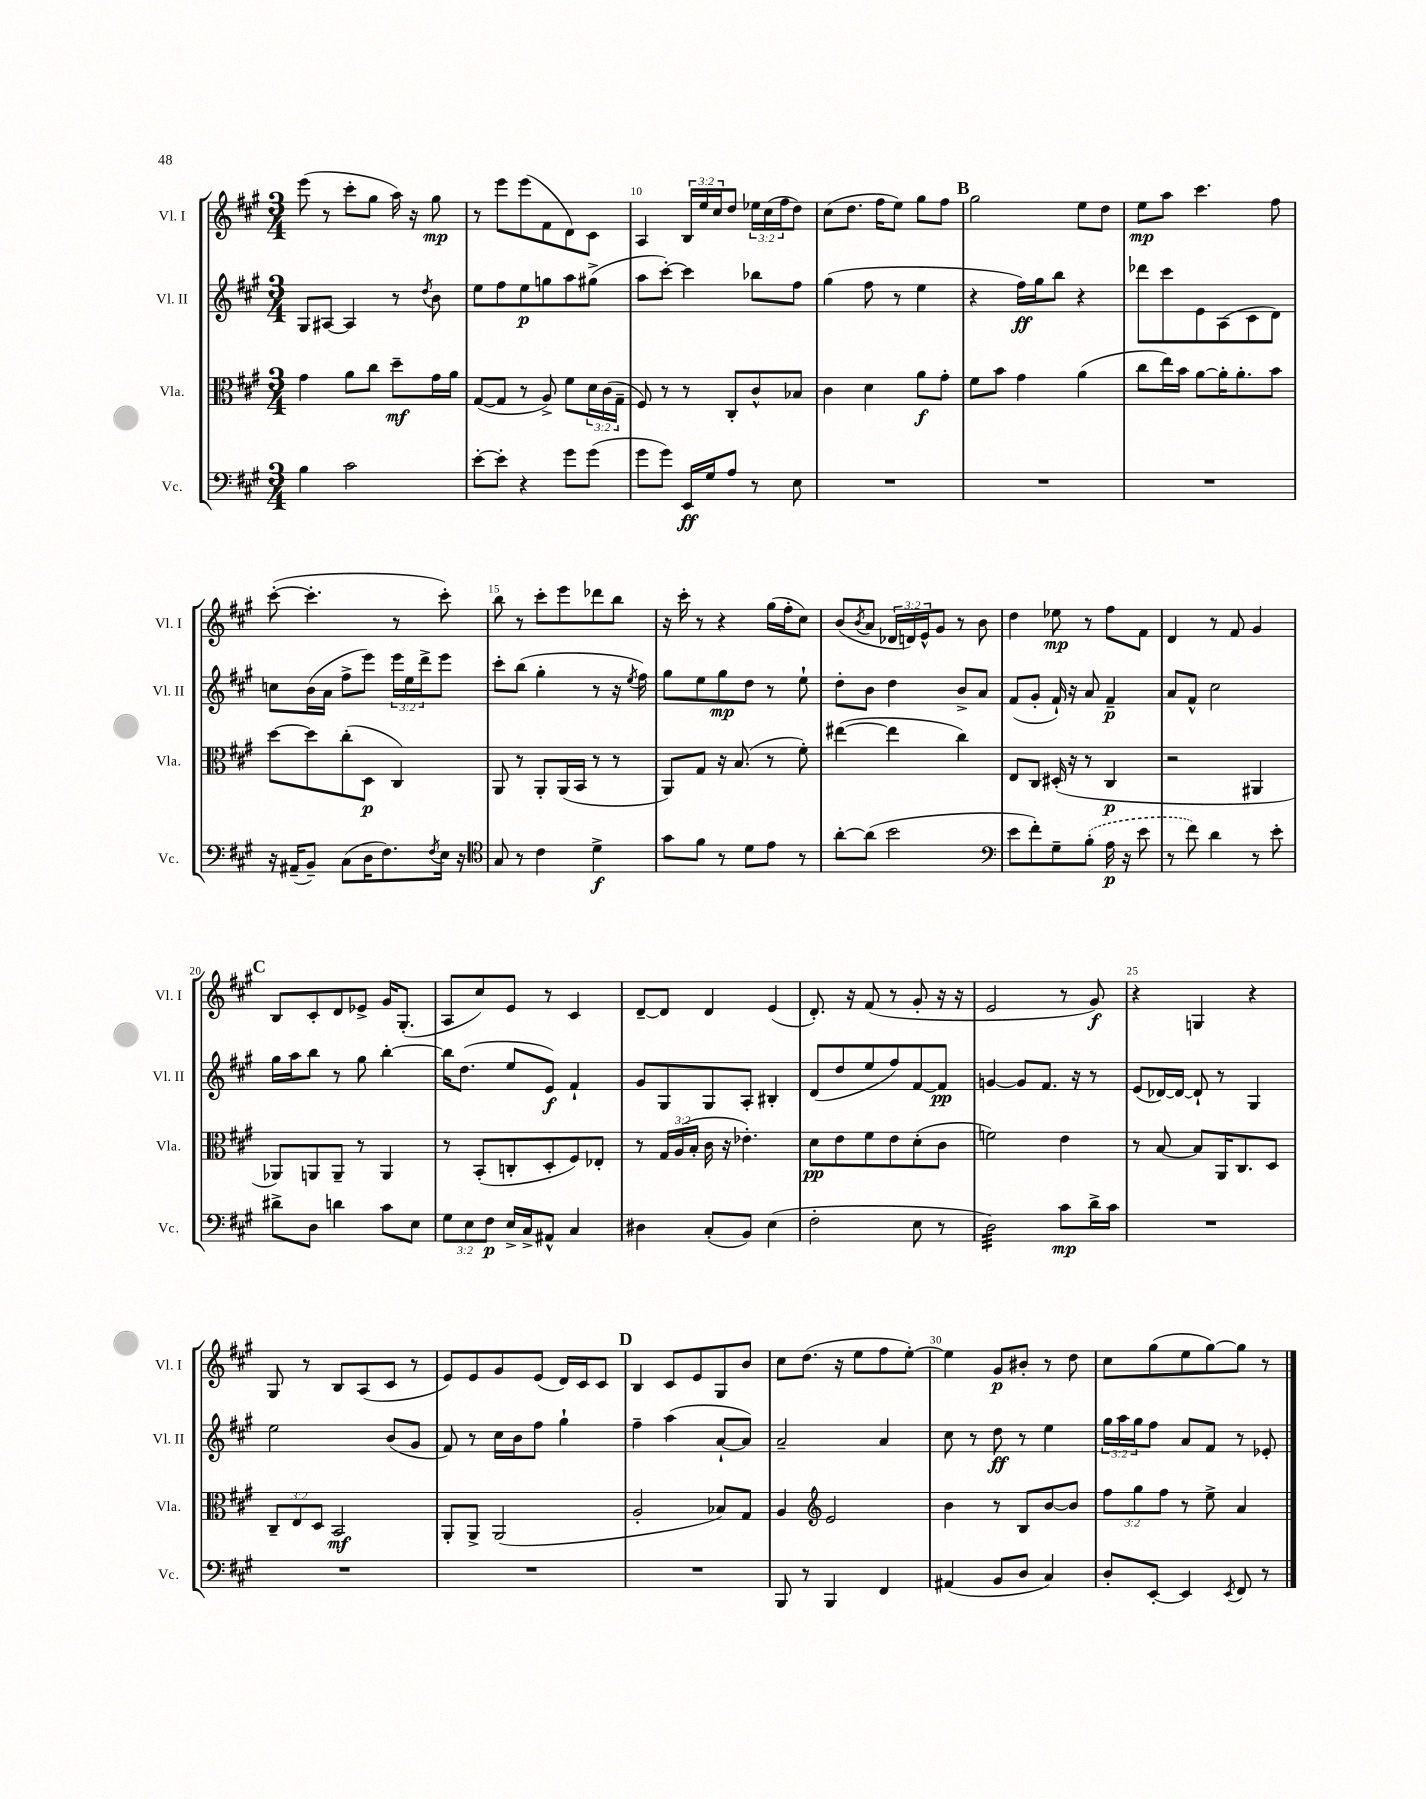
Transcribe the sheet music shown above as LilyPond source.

<<
\new StaffGroup <<
\new Staff = "s0" \with { instrumentName = "Vl. I" shortInstrumentName = "Vl. I" } {
    \clef treble \key a \major \numericTimeSignature \time 3/4 \override Staff.TupletNumber.text = #tuplet-number::calc-fraction-text
    e'''8( r8 cis'''8-. gis''8 a''16) r16 gis''8\mp |
    r8 e'''8 e'''8( fis'8 d'8) cis'8 |
    a4 \tuplet 3/2 { b16 e''16 cis''16 } d''8 \tuplet 3/2 { ees''16 cis''16( fis''16 } d''8) |
    cis''8( d''8. fis''16 e''8) gis''8 fis''8 |
    \mark \markup { \bold "B" } gis''2 e''8 d''8 |
    e''8\mp a''8 cis'''4. fis''8 |
    cis'''8~-.( cis'''4.-. r8 cis'''8-.) |
    b''8 r8 cis'''8-. e'''8 des'''8 b''8 |
    r16 cis'''16-. r8 r4 gis''16( fis''16-. cis''8) |
    b'8( \acciaccatura { b'8 } a'8 \tuplet 3/2 { des'16 d'16) e'16-^ } gis'8 r8 b'8 |
    d''4 ees''8\mp r8 fis''8 fis'8 |
    d'4 r8 fis'8 gis'4 |
    \mark \markup { \bold "C" } b8 cis'8-. d'8 ees'8-> gis'16 gis8.-.( |
    a8 cis''8) e'8 r8 cis'4 |
    d'8~-- d'8 d'4 e'4( |
    d'8.-.) r16 fis'8( r8 gis'8-. r16 r16 |
    e'2 r8 gis'8\f) |
    r4 g4 r4 |
    gis8 r8 b8 a8( cis'8 r8 |
    e'8) e'8 gis'8 e'8( d'16) cis'16 cis'8 |
    \mark \markup { \bold "D" } b4 cis'8 e'8 gis8 b'8 |
    cis''8 d''8.( r16 e''8 fis''8 e''8~-.) |
    e''4 gis'8\p bis'8-. r8 d''8 |
    cis''8 gis''8( e''8 gis''8~) gis''8 r8 \bar "|." |
}
\new Staff = "s1" \with { instrumentName = "Vl. II" shortInstrumentName = "Vl. II" } {
    \clef treble \key a \major \numericTimeSignature \time 3/4 \override Staff.TupletNumber.text = #tuplet-number::calc-fraction-text
    gis8 ais8~ ais4 r8 \acciaccatura { d''8 } b'8 |
    e''8 fis''8 e''8\p g''8 a''8 gis''8->( |
    a''8 cis'''8~-.) cis'''4 bes''8 fis''8 |
    gis''4( fis''8 r8 e''4 |
    \mark \markup { \bold "B" } r4 fis''16\ff) gis''16 b''8 r4 |
    des'''8 cis'''8 e'8 a8( cis'8 d'8) |
    c''8 b'16( a'16 fis''8-> e'''8) \tuplet 3/2 { e'''16 e''16 d'''16-> } e'''8 |
    cis'''8-. b''8( gis''4-. r8 r16 \acciaccatura { e''8 } fis''16) |
    gis''8 e''8 gis''8\mp d''8 r8 e''8-! |
    d''8-. b'8 d''4 b'8-> a'8 |
    fis'8( gis'8-. fis'16-!) r16 a'8 fis'4--\p |
    a'8 fis'8-^ cis''2 |
    \mark \markup { \bold "C" } gis''16 a''16 b''8 r8 gis''8 b''4~-. |
    b''16 d''8.( e''8 e'8\f) fis'4-! |
    gis'8 gis8 gis8 a8-. bis4-. |
    d'8( d''8 e''8 fis''8) fis'8~ fis'8\pp |
    g'4~ g'8 fis'8. r16 r8 |
    e'8( des'16~) des'16~ des'8-! r8 gis4 |
    e''2 b'8( gis'8 |
    fis'8) r8 cis''16 b'16 fis''8 gis''4-! |
    \mark \markup { \bold "D" } fis''4-- a''4( a'8~-! a'8) |
    a'2-- a'4 |
    cis''8 r8 d''8\ff r8 e''4 |
    \tuplet 3/2 { gis''16 a''16 gis''16 } fis''8 a'8 fis'8 r8 ees'8-. \bar "|." |
}
\new Staff = "s2" \with { instrumentName = "Vla." shortInstrumentName = "Vla." } {
    \clef alto \key a \major \numericTimeSignature \time 3/4 \override Staff.TupletNumber.text = #tuplet-number::calc-fraction-text
    gis'4 a'8 cis''8 d''8--\mf gis'16 a'16 |
    gis8~( gis8 r8 a8->) fis'8 \tuplet 3/2 { d'16 cis'16( gis16-- } |
    fis8) r8 r8 cis8-. cis'8-^ bes8 |
    cis'4 d'4 a'8\f gis'8-. |
    \mark \markup { \bold "B" } fis'8 b'8 gis'4 a'4( |
    cis''8 e''16) b'16 a'8~ a'16-. a'8.-. b'8 |
    d''8~ d''8 cis''8-.( d8\p cis4) |
    a,8 r8 a,8-. a,16( b,16 r8 r8 |
    a,8) gis8 r16 b8.( r8 fis'8-.) |
    eis''4~( eis''4 cis''4) |
    e8 cis8 dis16-.( r16 r8 cis4\p |
    r2 ais,4 |
    \mark \markup { \bold "C" } aes,8) a,8 a,8-- r8 a,4 |
    r8 b,8-.( c8-. d8-. fis8) ees8-. |
    r8 \tuplet 3/2 { gis16 a16( b16-. } cis'16 r16 ees'4.-.) |
    d'8\pp e'8 fis'8 e'8 d'8-.( cis'8 |
    f'2) e'4 |
    r8 b8~ b8 a,16 cis8. d8 |
    \tuplet 3/2 { cis8-- e8 d8 } b,2\mf |
    a,8-. a,8-> a,2( |
    \mark \markup { \bold "D" } a2-. bes8) gis8 |
    a4 \clef treble e'2 |
    b'4 r8 b8 b'8~ b'8 |
    \tuplet 3/2 { fis''8 gis''8 fis''8 } r8 e''8-> a'4 \bar "|." |
}
\new Staff = "s3" \with { instrumentName = "Vc." shortInstrumentName = "Vc." } {
    \clef bass \key a \major \numericTimeSignature \time 3/4 \override Staff.TupletNumber.text = #tuplet-number::calc-fraction-text
    b4 cis'2 |
    e'8~-. e'8-. r4 gis'8 gis'8( |
    gis'8 gis'8) e,16\ff gis16 a8 r8 e8 |
    R2. |
    \mark \markup { \bold "B" } R2. |
    R2. |
    r16 ais,16--( b,8--) cis8( d16 fis8.) \acciaccatura { fis8 } e16 r16 |
    \clef tenor gis8 r8 cis'4 d'4->\f |
    gis'8 fis'8 r8 d'8 e'8 r8 |
    a'8~-. a'8( b'2 |
    \clef bass e'8 fis'8-.) gis8-- \once \slurDashed b8-.( a16\p r16 e'8 |
    r8 fis'8) d'4 r8 e'8-. |
    \mark \markup { \bold "C" } dis'8-> d8 d'4 cis'8 e8 |
    \tuplet 3/2 { gis8 e8 fis8\p } e16-> cis16-> ais,8-^ cis4 |
    dis4 cis8-.( b,8) e4( |
    fis2-. e8 r8 |
    d2:32) cis'8\mp d'16-> cis'16 |
    R2. |
    R2. |
    R2. |
    \mark \markup { \bold "D" } R2. |
    b,,8 r8 b,,4 fis,4 |
    ais,4( b,8 d8 cis4) |
    d8-. e,8~-. e,4 \acciaccatura { e,8 } fis,8 r8 \bar "|." |
}
>>
>>
\layout { \context { \Score currentBarNumber = #8 \override BarNumber.break-visibility = ##(#f #t #t) barNumberVisibility = #(every-nth-bar-number-visible 5) } }
